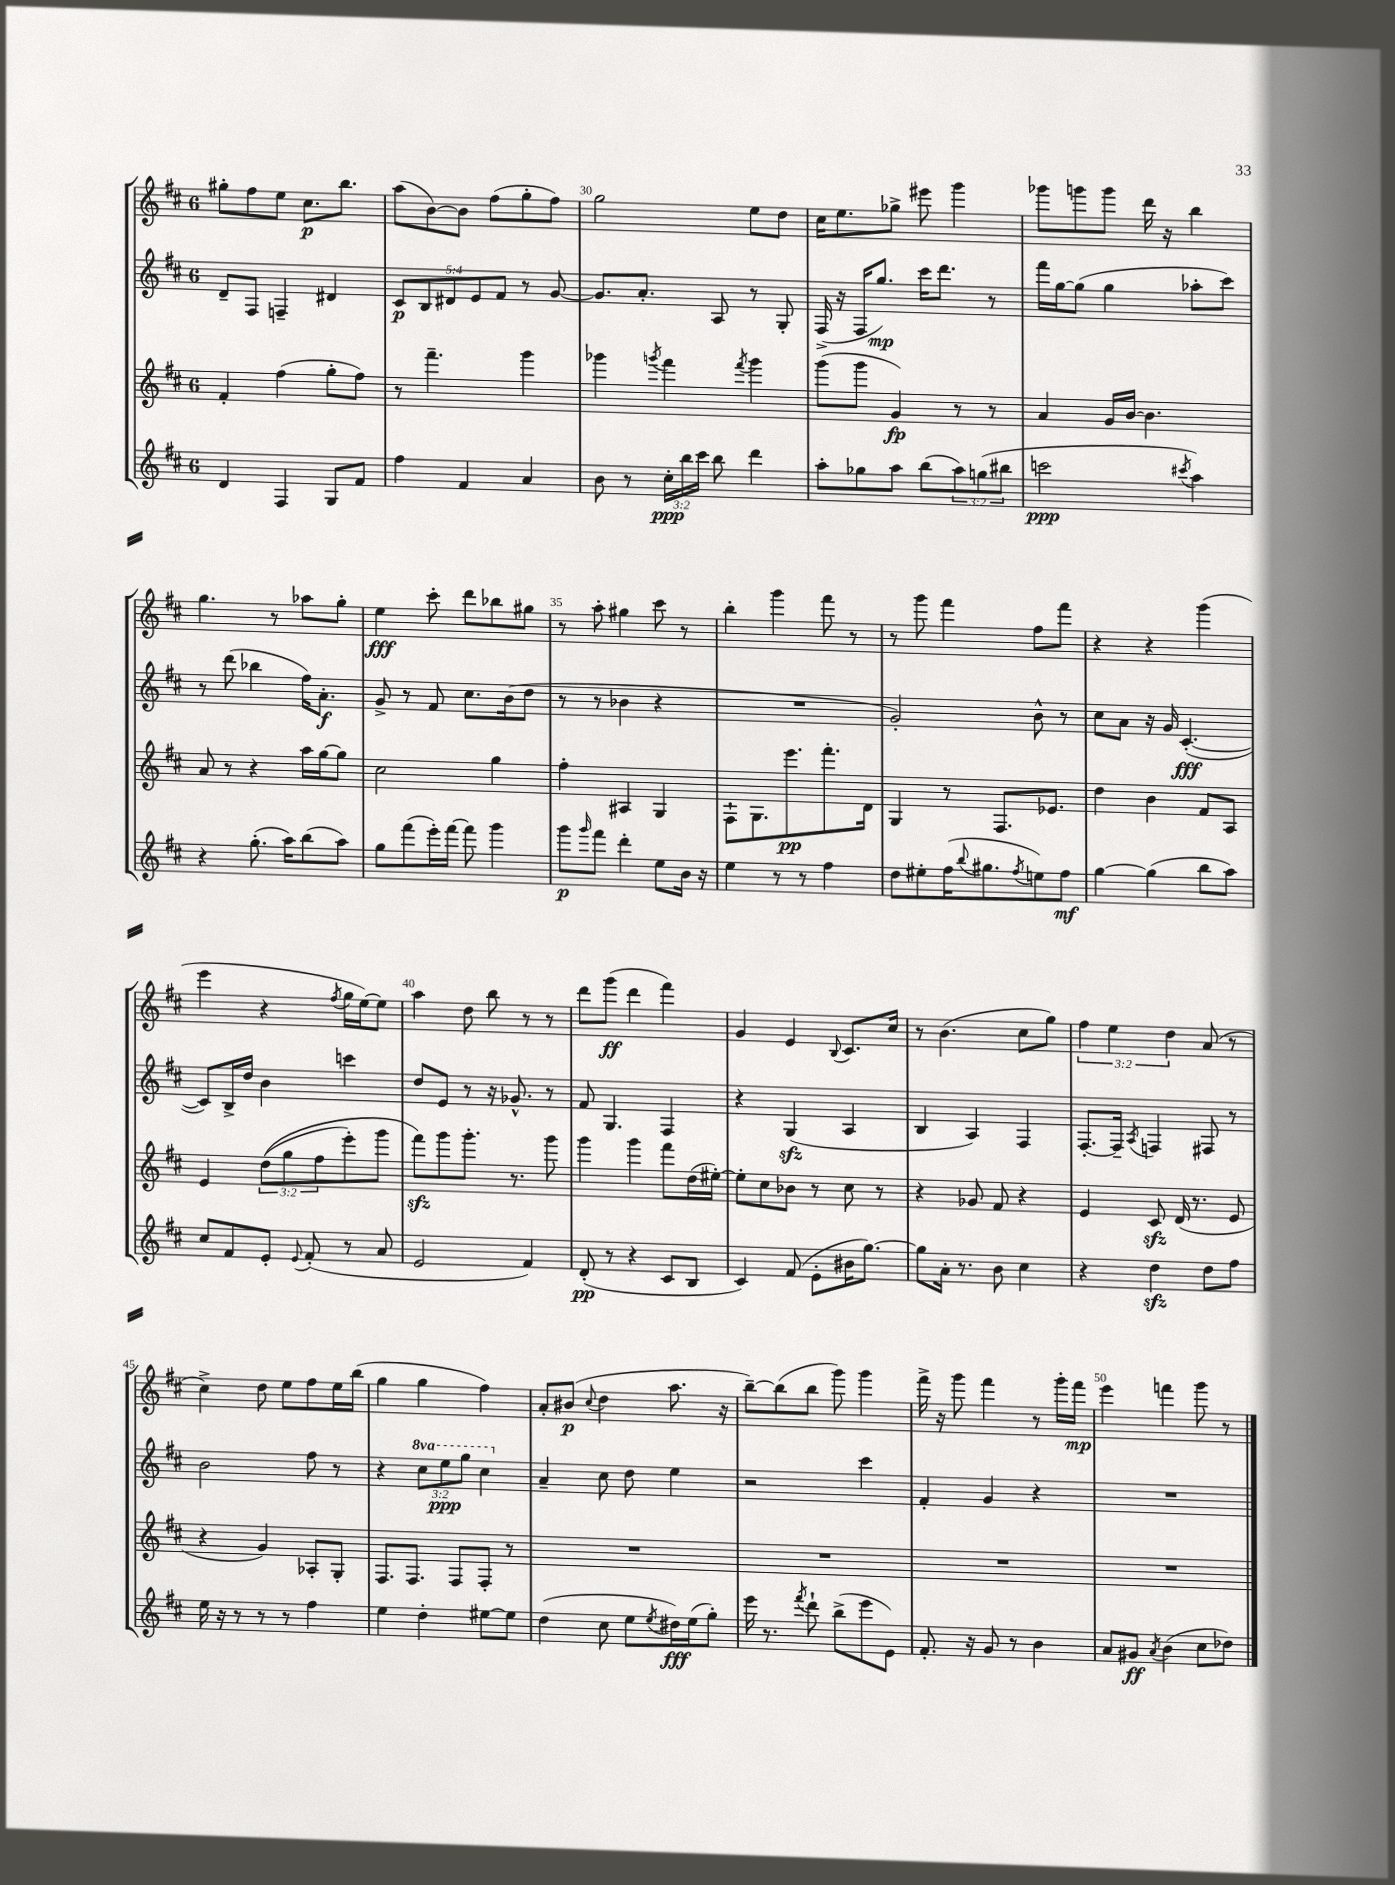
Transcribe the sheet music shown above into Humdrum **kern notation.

**kern	**kern	**kern	**kern
*staff4	*staff3	*staff2	*staff1
*clefG2	*clefG2	*clefG2	*clefG2
*k[f#c#]	*k[f#c#]	*k[f#c#]	*k[f#c#]
*M6/8	*M6/8	*M6/8	*M6/8
4d	4f#'	8d~	8gg#'
.	.	8F#	8ff#
4F#	(4ff#	4F~	8ee
.	.	.	8.cc#
8G	8gg'	4d#	.
.	.	.	8.bb
8f#	8ff#)	.	.
=	=	=	=
4ff#	8r	10c#	(8aa
.	.	10B	.
.	4.fff#~	.	[8b)
.	.	10d#	.
4f#	.	.	8b]
.	.	10e	.
.	.	.	(8ff#
.	.	10f#	.
4a	4ggg	8r	8gg'
.	.	[8g	8ff#)
=	=	=	=
8b	4ggg-	8.g]	2gg
8r	.	.	.
.	.	8.a'	.
.	8qggg	.	.
24cc#'	4fff#	.	.
24bb	.	.	.
24ccc#	.	.	.
8bb	.	8A	.
.	8qfff#	.	.
4ddd	4ggg	8r	8ee
.	.	8G'	8dd
=	=	=	=
8aa'	(8ggg	(16F#^	16cc#
.	.	16r	8.ee
8gg-	8ggg	16F#	.
.	.	8.gg)	.
8aa	4g)	.	8gg-^
(8bb	.	16ccc#	8eee#
.	.	8.ddd	.
12aa)	8r	.	4ggg
(12gg	.	.	.
.	8r	8r	.
12bb#	.	.	.
=	=	=	=
2ccc	4a	16fff#	8ggg-
.	.	[16gg	.
.	.	(8gg]	8ggg
.	16g	4gg	8ggg
.	[16b	.	.
.	4.b]	.	16ddd
.	.	.	16r
8qccc#	.	.	.
4aa)	.	8aa-'	4bb
.	.	8ccc#)	.
=	=	=	=
4r	8a	8r	4.gg
.	8r	(8ddd	.
(8.gg'	4r	4bb-	.
.	.	.	8r
16aa)	.	.	.
(8bb	16aa	16ff#)	8aa-
.	[16gg	8.a'	.
8aa)	8gg]	.	8gg'
=	=	=	=
8gg	2cc#	8g^	4ee
(8fff#	.	8r	.
16eee')	.	8f#	8ccc#'
[16fff#	.	.	.
8fff#]	.	8.cc#	8ddd
4ggg	4gg	.	8bb-
.	.	(16b	.
.	.	8dd	8gg#
=	=	=	=
8ggg	4ff#'	8r	8r
16qqggg	.	.	.
8fff#	.	8r	8aa'
4ddd'	4A#	4b-	4gg#
8ee	4G	4r	8ccc#
16b	.	.	8r
16r	.	.	.
=	=	=	=
4ee	8F#`	2.r	4bb'
.	8.G	.	.
8r	.	.	4ggg
.	8.eee	.	.
8r	.	.	.
4ff#	8.fff#'	.	8fff#
.	.	.	8r
.	16d	.	.
=	=	=	=
8dd	4G	2g')	8r
8ee#'	.	.	8ggg
(16ff#	8r	.	4fff#
8qqbb	.	.	.
8.gg#	.	.	.
.	8.F#	.	.
8qff#	.	.	.
8ee)	.	8b^^	8ff#
.	8.e-	.	.
8ff#	.	8r	8fff#
=	=	=	=
[4gg	4dd	8cc#	4r
.	.	8a	.
(4gg]	4b	16r	4r
.	.	16g	.
.	.	([4.c#'	.
8bb	8f#	.	(4ggg
8aa)	8A	.	.
=	=	=	=
8cc#	4e	8c#])	4eee
8f#	.	16B^	.
.	.	16dd	.
8e'	&((12dd	4b	4r
.	12gg	.	.
8qqe	.	.	.
(8f#'	.	.	.
.	12ff#	.	.
.	.	.	8qff#
8r	8eee')	4ccc	16gg
.	.	.	[16ee)
8a	8ggg	.	8ee]
=	=	=	=
2e	8fff#&)	8dd	4aa
.	8ggg	8e	.
.	8.ggg'	8r	8dd
.	.	16r	8bb
.	8.r	8.g-^^	.
4f#)	.	.	8r
.	8ggg	8r	8r
=	=	=	=
(8d'	4ggg	8f#	8ddd
8r	.	4.G	(8ggg
4r	4ggg	.	4ddd
8c#	8fff#	4F#	4fff#)
8B	(16dd	.	.
.	[16ee#')	.	.
=	=	=	=
4c#)	8ee#']	4r	4g
.	8cc#	.	.
(8f#	8b-	(4G	4e
8e'	8r	.	.
.	.	.	8qqB
16b#	8cc#	4A	8.c#
[8.gg)	.	.	.
.	8r	.	.
.	.	.	16cc#
=	=	=	=
8gg]	4r	4B	8r
16a'	.	.	(4.b
8.r	.	.	.
.	8g-	4A)	.
8b	8f#	.	.
4cc#	4r	4F#	8cc#
.	.	.	8gg)
=	=	=	=
4r	4e	[8.F#'	6ff#
.	.	.	6ee
.	.	16F#~]	.
.	.	8qA	.
4dd	8c#	4F	.
.	.	.	6dd
.	(16d	.	.
.	8.r	.	.
8dd	.	8F#	(8a
8ff#	8e	8r	8r
=	=	=	=
16ee	4r	2b	4cc#^)
16r	.	.	.
8r	.	.	.
8r	4g)	.	8dd
8r	.	.	8ee
4ff#	8A-'	8ff#	8ff#
.	8G'	8r	16ee
.	.	.	(16bb
=	=	=	=
4ee	8.F#	4r	4gg
.	8.F#	.	.
4dd'	.	12ccc#	4gg
.	.	12eee	.
.	8F#	.	.
.	.	12ggg	.
[8ee#	8F#'	4ccc#	4ff#)
8ee#]	8r	.	.
=	=	=	=
(4dd	2.r	4a~	8a'
.	.	.	(8b#
.	.	.	8qqcc#
8cc#	.	8cc#	4dd
8ee	.	8dd	.
8qee	.	.	.
16dd#)	.	4ee	8.aa
(16ee	.	.	.
8gg')	.	.	.
.	.	.	16r
=	=	=	=
16eee	2.r	2r	[8bb~)
8.r	.	.	.
.	.	.	(8bb]
8qfff#	.	.	.
8ddd`	.	.	8bb
(8bb^	.	.	8ggg)
8eee	.	4ccc#	4ggg
8e)	.	.	.
=	=	=	=
8.f#'	2.r	4f#'	16fff#^
.	.	.	16r
.	.	.	8ggg
16r	.	.	.
8g	.	4g	4fff#
8r	.	.	.
4b	.	4r	8r
.	.	.	16ggg'
.	.	.	16fff#
=	=	=	=
8a	2.r	2.r	4eee
8g#	.	.	.
8qa	.	.	.
(4b	.	.	4fff
8cc#	.	.	8ggg
8dd-)	.	.	8r
==	==	==	==
*-	*-	*-	*-
